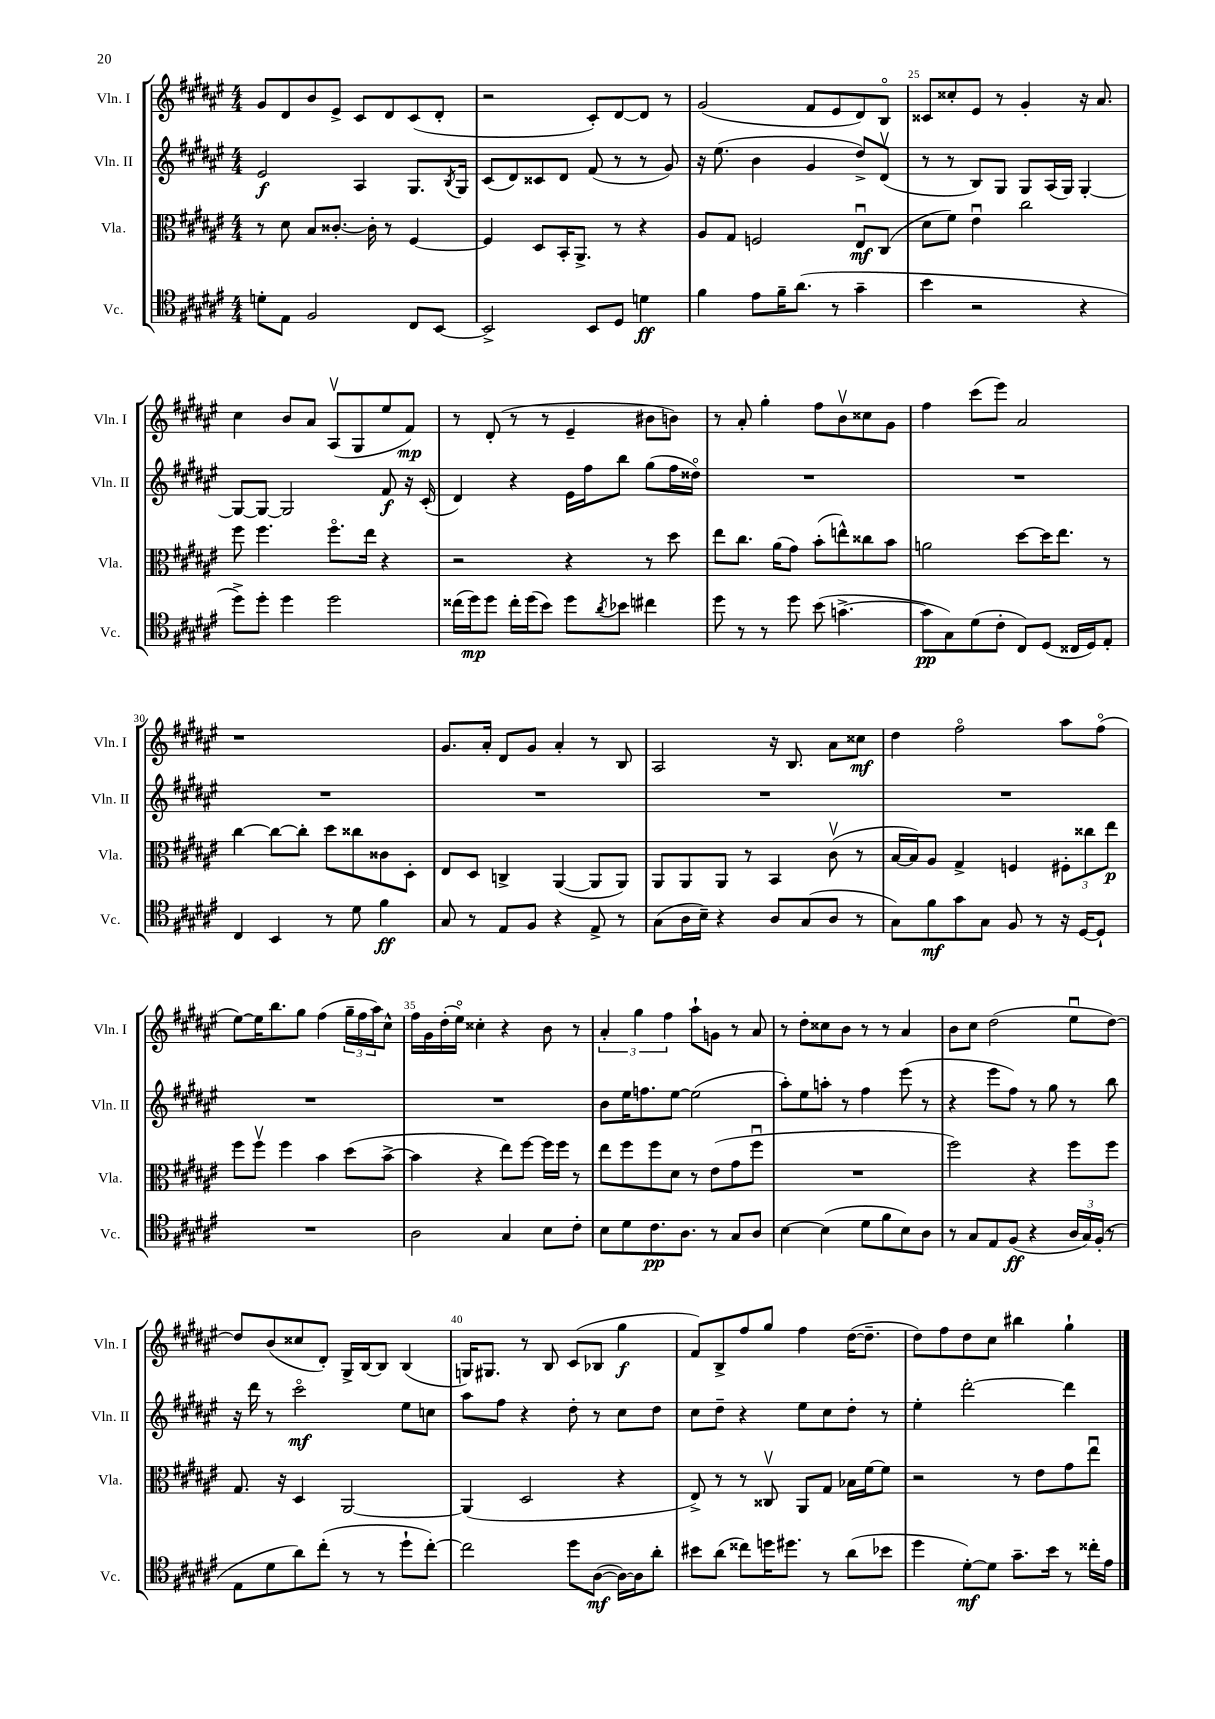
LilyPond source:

<<
\new StaffGroup <<
\new Staff = "s0" \with { instrumentName = "Vln. I" shortInstrumentName = "Vln. I" } {
    \clef treble \key fis \major \numericTimeSignature \time 4/4
    gis'8 dis'8 b'8 eis'8-> cis'8 dis'8 cis'8( dis'8-. |
    r2 cis'8-.) dis'8~ dis'8 r8 |
    gis'2( fis'8 eis'8 dis'8) b8\flageolet |
    cisis'8 cisis''8-. eis'8 r8 gis'4-. r16 ais'8. |
    cis''4 b'8 ais'8 ais8\upbow( gis8 eis''8 fis'8\mp) |
    r8 dis'8-.( r8 r8 eis'4-- bis'8 b'8) |
    r8 ais'8-. gis''4-. fis''8 b'8\upbow cisis''8 gis'8 |
    fis''4 cis'''8( eis'''8) ais'2 |
    r1 |
    gis'8. ais'16-. dis'8 gis'8 ais'4-. r8 b8 |
    ais2 r16 b8. ais'8 cisis''8\mf |
    dis''4 fis''2\flageolet ais''8 fis''8\flageolet( |
    eis''8~) eis''16 b''8. gis''8 fis''4( \tuplet 3/2 { gis''16-- fis''16 ais''16) } cis''8-^ |
    fis''16 gis'16 dis''16-.( eis''16\flageolet) cisis''4-. r4 b'8 r8 |
    \tuplet 3/2 { ais'4-. gis''4 fis''4 } ais''8-! g'8 r8 ais'8 |
    r8 dis''8-. cisis''8 b'8 r8 r8 ais'4 |
    b'8 cis''8 dis''2( eis''8\downbow dis''8~) |
    dis''8 b'8( cisis''8 dis'8-.) gis16-> b16~ b8 b4( |
    g16) gis8. r8 b8 cis'8( bes8 gis''4\f |
    fis'8) b8-> fis''8 gis''8 fis''4 dis''16~( dis''8.-- |
    dis''8) fis''8 dis''8 cis''8 bis''4 gis''4-! \bar "|." |
}
\new Staff = "s1" \with { instrumentName = "Vln. II" shortInstrumentName = "Vln. II" } {
    \clef treble \key fis \major \numericTimeSignature \time 4/4
    eis'2\f ais4 gis8. \acciaccatura { b8 } gis16 |
    cis'8( dis'8) cisis'8 dis'8 fis'8( r8 r8 gis'8) |
    r16 eis''8.( b'4 gis'4 dis''8->) dis'8\upbow( |
    r8 r8 b8) gis8 gis8 ais16( gis16) gis4~-. |
    gis8~ gis8~ gis2 fis'8\f r16 cis'16-.( |
    dis'4) r4 eis'16 fis''16 b''8 gis''8( fis''16 disis''16\flageolet) |
    R1 |
    R1 |
    R1 |
    R1 |
    R1 |
    R1 |
    R1 |
    R1 |
    b'8 eis''16 f''8. eis''8~ eis''2( |
    ais''8-.) eis''8 a''8-. r8 fis''4 eis'''8( r8 |
    r4 eis'''8 fis''8) r8 gis''8 r8 b''8 |
    r16 dis'''16 r8 cis'''2\flageolet\mf eis''8 c''8 |
    ais''8 fis''8 r4 dis''8-. r8 cis''8 dis''8 |
    cis''8 dis''8-- r4 eis''8 cis''8 dis''8-. r8 |
    eis''4-. dis'''2~-. dis'''4 \bar "|." |
}
\new Staff = "s2" \with { instrumentName = "Vla." shortInstrumentName = "Vla." } {
    \clef alto \key fis \major \numericTimeSignature \time 4/4
    r8 dis'8 b8 cisis'8.~-. cisis'16-. r8 fis4~ |
    fis4 dis8 b,16-. ais,8.-> r8 r4 |
    ais8 gis8 f2 eis8\downbow\mf cis8( |
    dis'8 fis'8) eis'4\downbow cis''2 |
    fis''8 fis''4. fis''8.\flageolet eis''16 r4 |
    r2 r4 r8 dis''8 |
    eis''8 cis''8. ais'16( gis'8) b'8-.( e''8-^) cisis''8 b'8 |
    a'2 dis''8~ dis''16 eis''8. r8 |
    cis''4~ cis''8~ cis''8-. dis''8 cisis''8 cisis'8 dis8-. |
    eis8 dis8 c4-> ais,4~( ais,8 ais,8) |
    ais,8 ais,8 ais,8 r8 b,4 cis'8\upbow( r8 |
    b16~ b16) ais8 gis4-> f4 \tuplet 3/2 { fis8-. cisis''8 eis''8\p } |
    fis''8 fis''8\upbow fis''4 b'4 dis''8( b'8~-> |
    b'4 r4 eis''8) fis''8~ fis''16 fis''16 r8 |
    eis''8 fis''8 fis''8 dis'8 r8 eis'8( gis'8 fis''8\downbow |
    R1 |
    fis''2) r4 fis''8 fis''8 |
    gis8. r16 dis4 ais,2~ |
    ais,4( dis2 r4 |
    eis8->) r8 r8 cisis8\upbow ais,8 gis8 bes16 fis'16~ fis'8 |
    r2 r8 eis'8 gis'8 eis''8\downbow \bar "|." |
}
\new Staff = "s3" \with { instrumentName = "Vc." shortInstrumentName = "Vc." } {
    \clef tenor \key fis \major \numericTimeSignature \time 4/4
    d'8-. eis8 fis2 cis8 b,8~ |
    b,2-> b,8 dis8 d'4\ff |
    fis'4 eis'8 fis'16-- ais'8.( r8 gis'4-- |
    b'4 r2 r4 |
    dis''8->) dis''8-. dis''4 dis''2 |
    cisis''16( dis''16\mp) dis''8 cisis''16-. dis''16( b'8) dis''8 \acciaccatura { ais'8 } bes'8 cis''4 |
    dis''8 r8 r8 dis''8 b'8( g'4.~-> |
    g'8\pp gis8) dis'8( cis'8-. cis8) dis8( cisis16 dis16) eis8-. |
    cis4 b,4 r8 dis'8 fis'4\ff |
    gis8 r8 eis8 fis8 r4 eis8-> r8 |
    gis8( ais16 b16--) r4 ais8 gis8( ais8 r8 |
    gis8) fis'8\mf gis'8 gis8 fis8 r8 r16 dis16~ dis8-! |
    R1 |
    ais2 gis4 b8 cis'8-. |
    b8 dis'8 cis'8.\pp ais8. r8 gis8 ais8 |
    b4~ b4( dis'8 fis'8 b8) ais8 |
    r8 gis8 eis8 fis8\ff( r4 \tuplet 3/2 { ais16 gis16) fis16-.( } r8 |
    eis8 dis'8 ais'8) cis''8-.( r8 r8 dis''8-! cis''8~-.) |
    cis''2 dis''8 ais8~\mf( ais16~) ais16 ais'8-. |
    bis'8 ais'8( cisis''8) d''16 dis''8. r8 ais'8( bes'8 |
    dis''4 dis'8~-.\mf) dis'8 gis'8.-- b'16 r8 cisis''16-. eis'16 \bar "|." |
}
>>
>>
\layout { \context { \Score currentBarNumber = #22 \override BarNumber.break-visibility = ##(#f #t #t) barNumberVisibility = #(every-nth-bar-number-visible 5) } }
